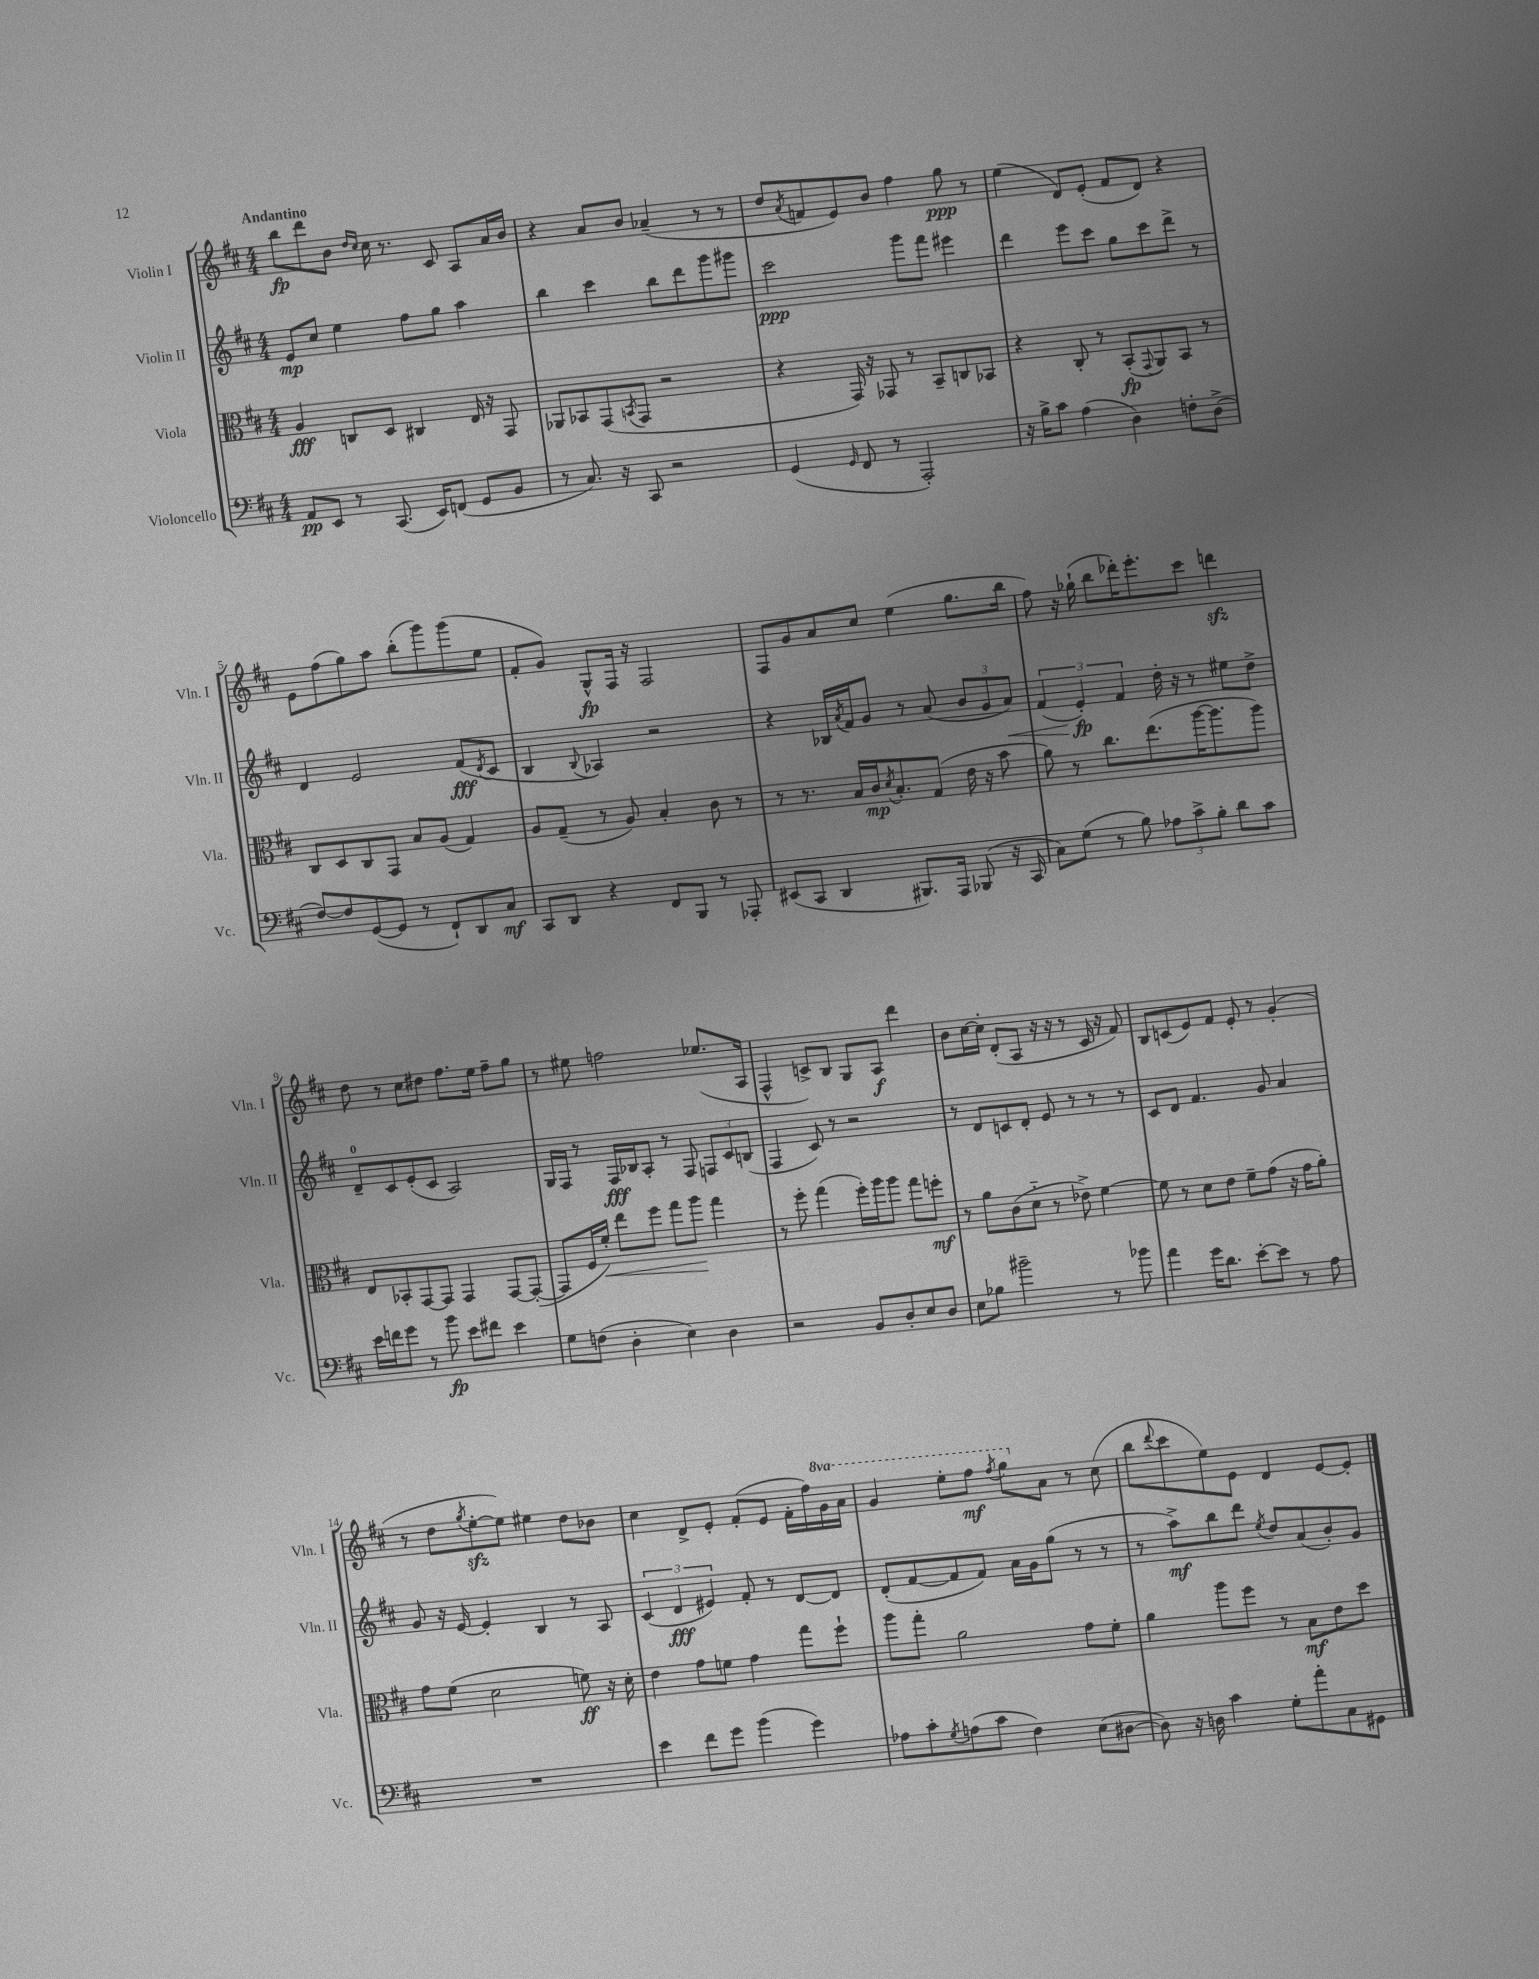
<<
\new StaffGroup <<
\new Staff = "s0" \with { instrumentName = "Violin I" shortInstrumentName = "Vln. I" } {
    \clef treble \key d \major \numericTimeSignature \time 4/4 \set Staff.ottavationMarkups = #ottavation-simple-ordinals \tempo "Andantino"
    b''8\fp d'''8 b'8 \grace { d''16 cis''16 } cis''16 r8. cis'8 a8 a'16 b'16 |
    r4 a'8 b'8 aes'4--( r8 r8 |
    d''8 \acciaccatura { a'8 } f'8 e'8) b'8 fis''4 g''8\ppp r8 |
    e''4( d'8) e'8-.( fis'8 d'8) r4 |
    e'8 fis''8( g''8) a''8 b''8-.( g'''8) g'''8( e''8 |
    fis'8-. g'8) g8-^\fp fis16 r16 fis2 |
    fis8 g'8 a'8 cis''8 e''4( g''8. b''16 |
    fis''8) r16 ges''16-!( b''8 des'''16-.) e'''8.-. cis'''8 d'''4\sfz |
    d''8 r8 cis''8 dis''8 fis''8. e''16 fis''8-- g''8 |
    r8 eis''8 f''2 ees''8.( a16 |
    fis4-^ c'8->) b8 g8 a8\f d'''4 |
    b'8 cis''16~ cis''16-. d'8-.( a8 r16 r16 r8 cis'16 r16 fis'8) |
    b8 c'8( e'8) fis'8 e'8-. r8 g'4-.( |
    r8 d''8 \acciaccatura { g''8 } e''8~-.\sfz e''8) eis''4 d''8 bes'8 |
    cis''4 d'8-> e'8-. fis'8-.( e'8 fis'16-. fis''16) \ottava #1 g''16 a''16 |
    g''4 e'''8-. fis'''8\mf \acciaccatura { fis'''8 } g'''8 \ottava #0 a'8 r8 cis''8( |
    b''8 \appoggiatura { d'''8 } cis'''8 e''8) e'8 d'4 e'8~ e'8-. \bar "|." |
}
\new Staff = "s1" \with { instrumentName = "Violin II" shortInstrumentName = "Vln. II" } {
    \clef treble \key d \major \numericTimeSignature \time 4/4
    e'8\mp cis''8 e''4 fis''8 g''8 a''4 |
    b''4 cis'''4 b''8 d'''8 g'''8 gis'''8 |
    cis'''2\ppp g'''8 fis'''8 eis'''4 |
    d'''4 e'''8 cis'''8 g''8 cis'''8 d'''8-> r8 |
    d'4 e'2 fis'8\fff( \acciaccatura { d'8 } cis'8 |
    b4 \appoggiatura { b8 } aes4) r2 |
    r4 bes16 \acciaccatura { a'8 } fis'16 g'8 r8 a'8( \tuplet 3/2 { b'8 g'8 a'8\<) } |
    \tuplet 3/2 { fis'4( e'4-.\fp\!) fis'4 } d''16-. r16 r8 eis''8 d''8-> |
    d'8-0-- cis'8 e'8-.( cis'8 a2) |
    g16 fis16 r8 fis16\fff bes16 a8-. r8 fis8 \tuplet 3/2 { f8 cis'8 b8( } |
    fis4 cis'8) r8 r2 |
    r8 d'8 c'8 d'8-. e'8 r8 r8 r8 |
    cis'8 d'8 fis'4. g'8 a'4 |
    g'8 r16 e'16~ e'4-. b4 r8 a8 |
    \tuplet 3/2 { cis'4( d'4\fff eis'4) } fis'8-. r8 d'8~ d'8 |
    d'8-.( fis'8~ fis'8 fis'8) a'16 g'16 g''8( r8 r8 |
    r8 a''8->\mf) b''8 d'''8 \acciaccatura { e''8 } d''8 a'8( b'8-.) g'8 \bar "|." |
}
\new Staff = "s2" \with { instrumentName = "Viola" shortInstrumentName = "Vla." } {
    \clef alto \key d \major \numericTimeSignature \time 4/4
    a4\fff c8 d8 cis4 e16 r16 g,8 |
    aes,8 bes,8 g,8( \acciaccatura { b,8 } g,8 r2 |
    r4 g,16) r16 ges,8 r8 b,8-- c8 bes,8 |
    r4 cis8-. r8 b,8-.\fp( \appoggiatura { g,8 } a,8) b,8 r8 |
    cis8 d8 cis8 g,8 b8 a8( g4) |
    a8 g8--( r8 a8) b4-. cis'8 r8 |
    r8 r8. b16 cis'16\mp \acciaccatura { d'8 } b8.-. g8( e'16 r16 b'8 |
    a'8) r8 cis''8. e''8.( a''16~ a''8. a''8) |
    e8 bes,8-. g,8~ g,8 g,4 g,8~ g,8~-.( |
    g,8 fis16 fis'16-.\<) e''8 fis''8 g''8 a''8\! g''4 |
    r8 fis''8-. g''4( fis''16-.) a''16 a''8 g''8 f''8-.\mf |
    r8 a'8 cis'8( d'8-_ r8 ees'8->) fis'4~ |
    fis'8 r8 d'8 e'8 fis'8-- g'8( r16 g'16 a'8-.) |
    g'8 fis'8( d'2 f'8\ff) r16 d'16-. |
    e'4 g'8 f'8 g'4 g''8 fis''8-! |
    a''8 g''8-. a'2 g'8 fis'8-. |
    a'4 a''8 fis''8 r8 b8\mf e'8 d''8 \bar "|." |
}
\new Staff = "s3" \with { instrumentName = "Violoncello" shortInstrumentName = "Vc." } {
    \clef bass \key d \major \numericTimeSignature \time 4/4
    a,8\pp e,8 r8 cis,8.( e,16) f,8( g,8 b,8 |
    r8 cis8.) r16 cis,8 r2 |
    g,4( \grace { g,16 } fis,8 r8 a,,2-.) |
    r16 b16-> cis'8 a4( d4) f8-. d8->( |
    fis8~) fis8 g,8~( g,8 r8 fis,8-!) d,8 cis8\mf |
    cis,8 d,8 r4 fis,8 b,,8 r8 aes,,8-. |
    eis,8( cis,8 d,4 bis,,8.) a,,16 bes,,8( r16 cis,16 |
    cis8) g8( r8 b8) \tuplet 3/2 { aes8 cis'8-> b8-. } d'8 cis'8 |
    e'16 f'16 g'8 r8 b'8\fp e'8 fis'8 e'4 |
    g8 f8( d4-. e4) d4 |
    r2 b,8 d8-. e8 d8 |
    e8 bes8 bis'2-- r8 bes'8 |
    a'4 g'16 d'8. e'8~-. e'8 r8 a8 |
    R1 |
    e'4 fis'8 g'8 b'4( g'4) |
    aes8 cis'8-. \acciaccatura { g8 } a8( cis'8 fis4) e8( dis8~ |
    dis8) r16 d16 cis'4 g8-. a'8-. cis8 gis,8 \bar "|." |
}
>>
>>
